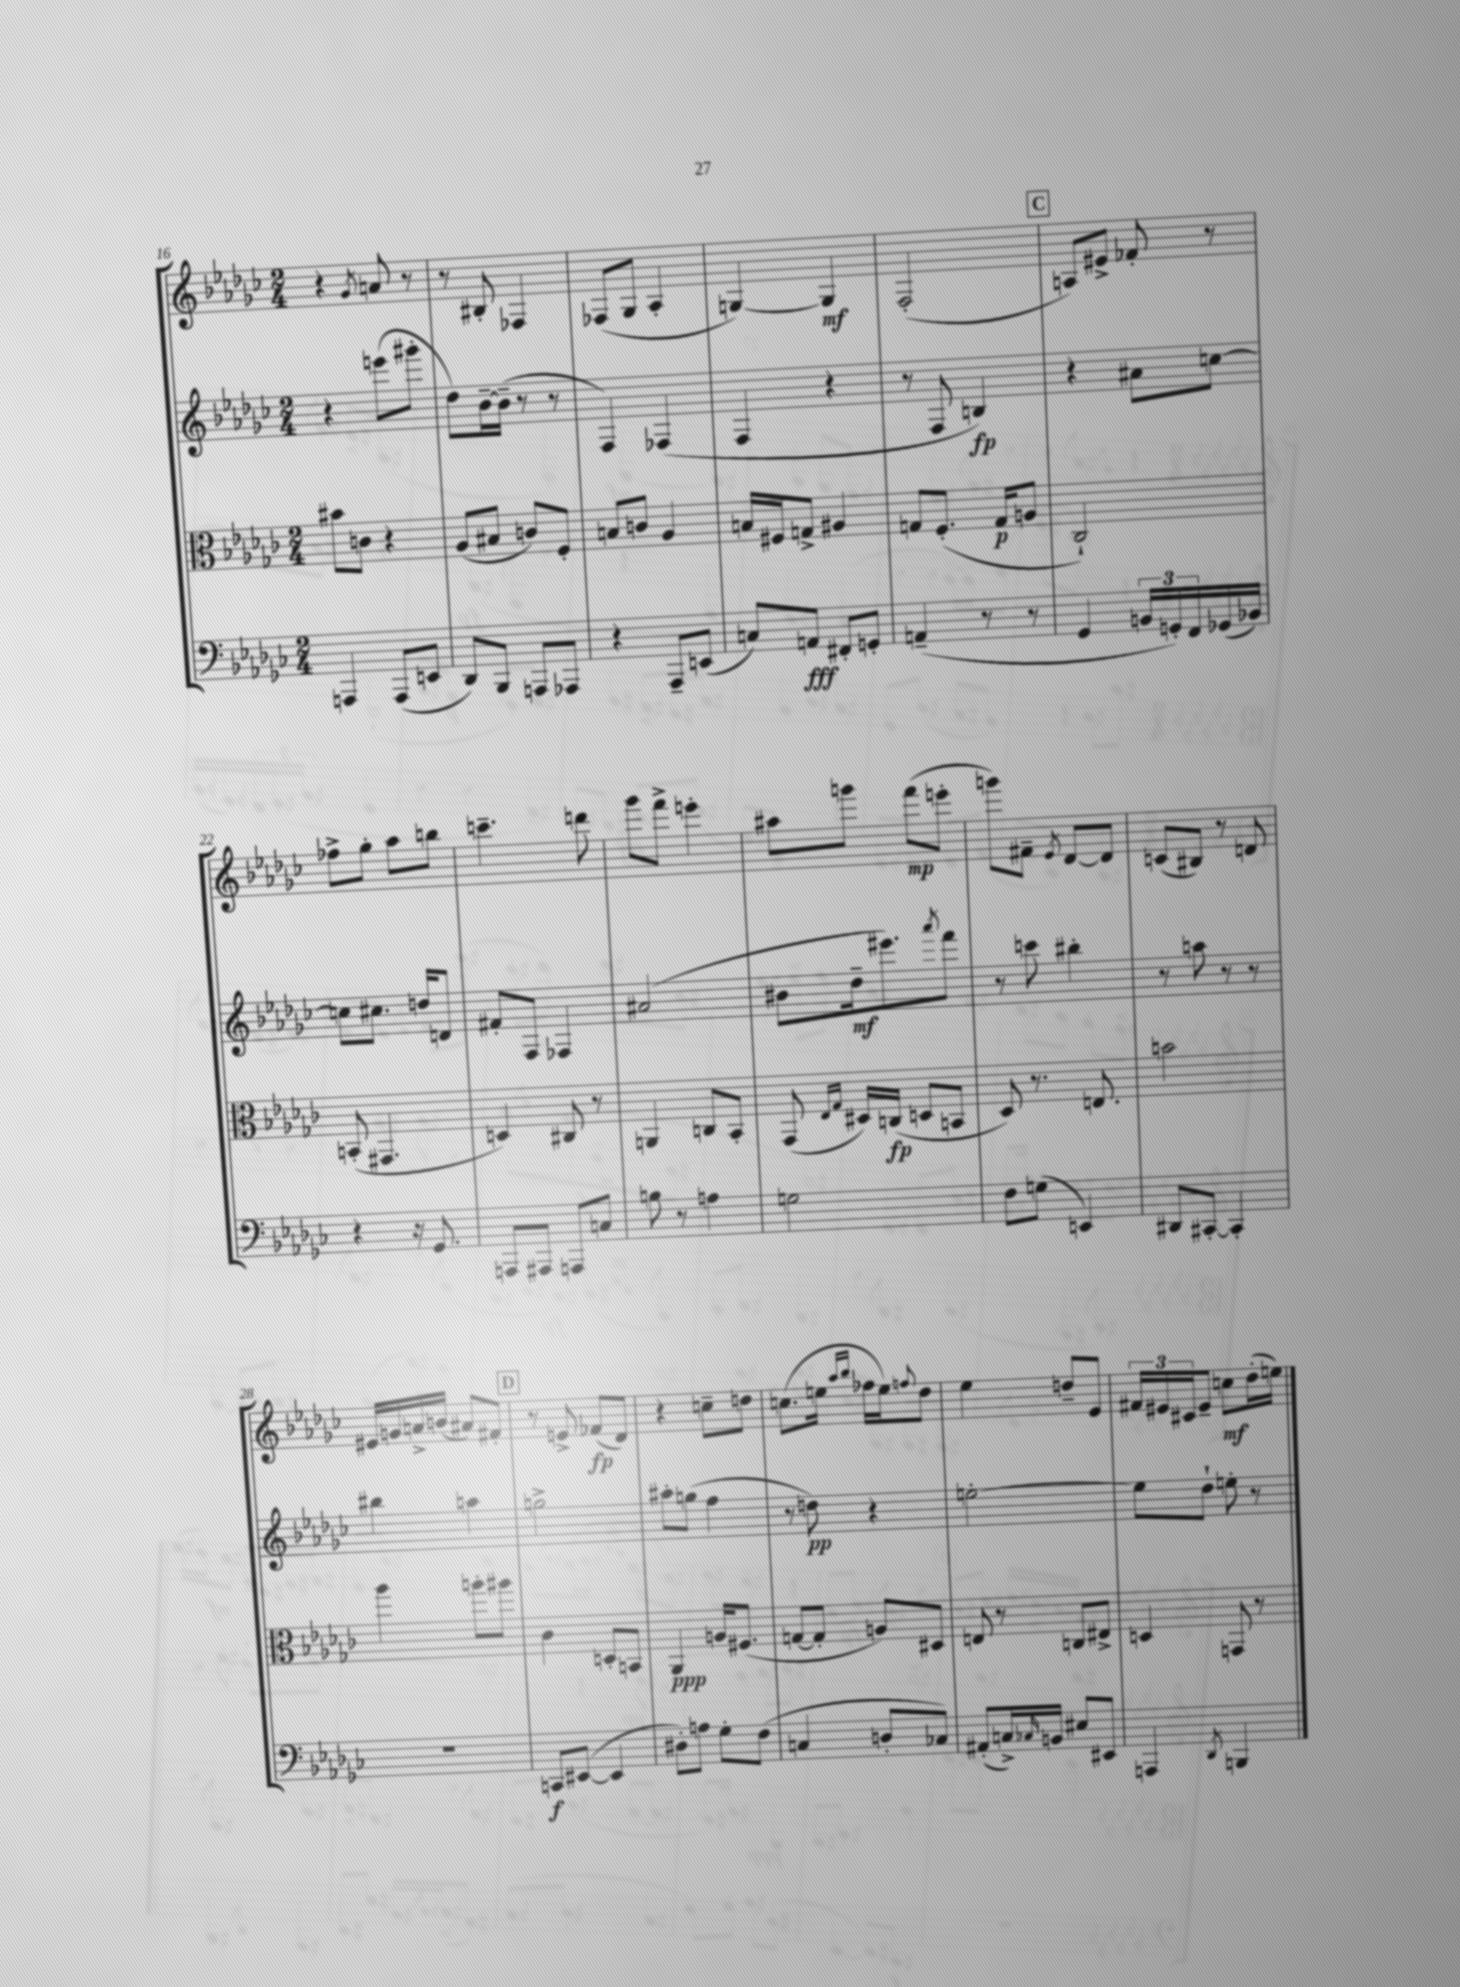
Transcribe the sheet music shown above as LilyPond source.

<<
\new StaffGroup <<
\new Staff = "s0" {
    \clef treble \key ges \major \numericTimeSignature \time 2/4
    r4 \acciaccatura { ges'8 } a'8 r8 |
    r8 bis8-. fes4 |
    fes8( ges8 aes4-. |
    g4~) g4\mf |
    f2-.( |
    \mark \markup { \box "C" } a8) eis'8-> fes'8-. r8 |
    fes''8-> ges''8-. aes''8 b''8 |
    c'''4.-- d'''8 |
    ges'''8 f'''8-> e'''4-. |
    ais''8 g'''8 f'''8\mp( e'''8-. |
    g'''8) fis'8-- \acciaccatura { ees'8 } des'8~ des'8 |
    c'8( bis8) r8 d'8 |
    eis'16 g'16 a'16-> b'16( ais'8) fis'8-. |
    \mark \markup { \box "D" } r8 e'8-> fes'8\fp( des'8) |
    r4 c''8-- d''8 |
    c''8.( e''16 \grace { aes''16 bes''16 } fes''16 e''16) \appoggiatura { f''8 } des''8 |
    ees''4 d''8-- ees'8 |
    \tuplet 3/2 { fis'16 eis'16 cis'16 } eis'8-- c''8\mf des''16-.( e''16) \bar "|." |
}
\new Staff = "s1" {
    \clef treble \key ges \major \numericTimeSignature \time 2/4
    r4 e'''8( gis'''8-. |
    des''8) bes'16~-- bes'16--( r8 r8 |
    f4) fes4( |
    f4 r4 |
    r8 f8 b4\fp) |
    \mark \markup { \box "C" } r4 ais'8 c''8~ |
    c''8 cis''8. d''16 d'8 |
    fis'8-. f8 fes4 |
    ais'2( |
    bis'8 des''16--\mf eis'''8.) \acciaccatura { aes'''8 } f'''8 |
    r8 c'''8 bis''4-. |
    r8 a''8 r8 r8 |
    bis''4 a''4 |
    \mark \markup { \box "D" } g''2-> |
    ais''8-. g''8( f''4 |
    r8 d''8\pp) r4 |
    e''2~-. |
    e''8 des''8-! e''8-. r8 \bar "|." |
}
\new Staff = "s2" {
    \clef alto \key ges \major \numericTimeSignature \time 2/4
    bis'8 c'8 r4 |
    aes8( bis8 c'8) f8-. |
    b8 c'8 aes4 |
    b16 fis16 g8-> ais4 |
    g8 f8.-.( g16\p a8 |
    \mark \markup { \box "C" } ces2-!) |
    b,8-.( gis,4. |
    d4) cis8 r8 |
    a,4 c8 bes,8-. |
    ges,8( \grace { ees16 ges16 } dis16) c16\fp( d8 b,8 |
    des8) r8. e8. |
    b'2 |
    aes''4 a''8-. ais''8 |
    \mark \markup { \box "D" } ces'4 d8-. b,8 |
    aes,4\ppp a16 fis8.( |
    g8~ g8-. a8) dis8 |
    e8 r8 c8 eis8-> |
    d4 g,8 r8 \bar "|." |
}
\new Staff = "s3" {
    \clef bass \key ges \major \numericTimeSignature \time 2/4
    a,,4 a,,8( e,8 |
    des,8) bes,,8 a,,8 aes,,8 |
    r4 aes,,8-- e,8( |
    c8) a,8\fff fis,8-. g,8-. |
    a,4--( r8 r8 |
    \mark \markup { \box "C" } ges,4 \tuplet 3/2 { b,16 g,16-.) f,16 } ges,16( bes,16) |
    r4 r16 ges,8. |
    a,,8 ais,,8 a,,8 c8 |
    b8 r8 a4 |
    g2 |
    f8 g8( e,4) |
    dis,8 cis,8~-. cis,4-. |
    R2 |
    \mark \markup { \box "D" } c,8\f eis,8~( eis,4 |
    dis8-.) a8 ges8-. f8( |
    c4 d8-. ces8) |
    ais,8-.( c16->) \grace { ces16 } b,16 eis8 eis,8 |
    a,,4 \acciaccatura { des,8 } b,,4 \bar "|." |
}
>>
>>
\layout { \context { \Score currentBarNumber = #16 } }
